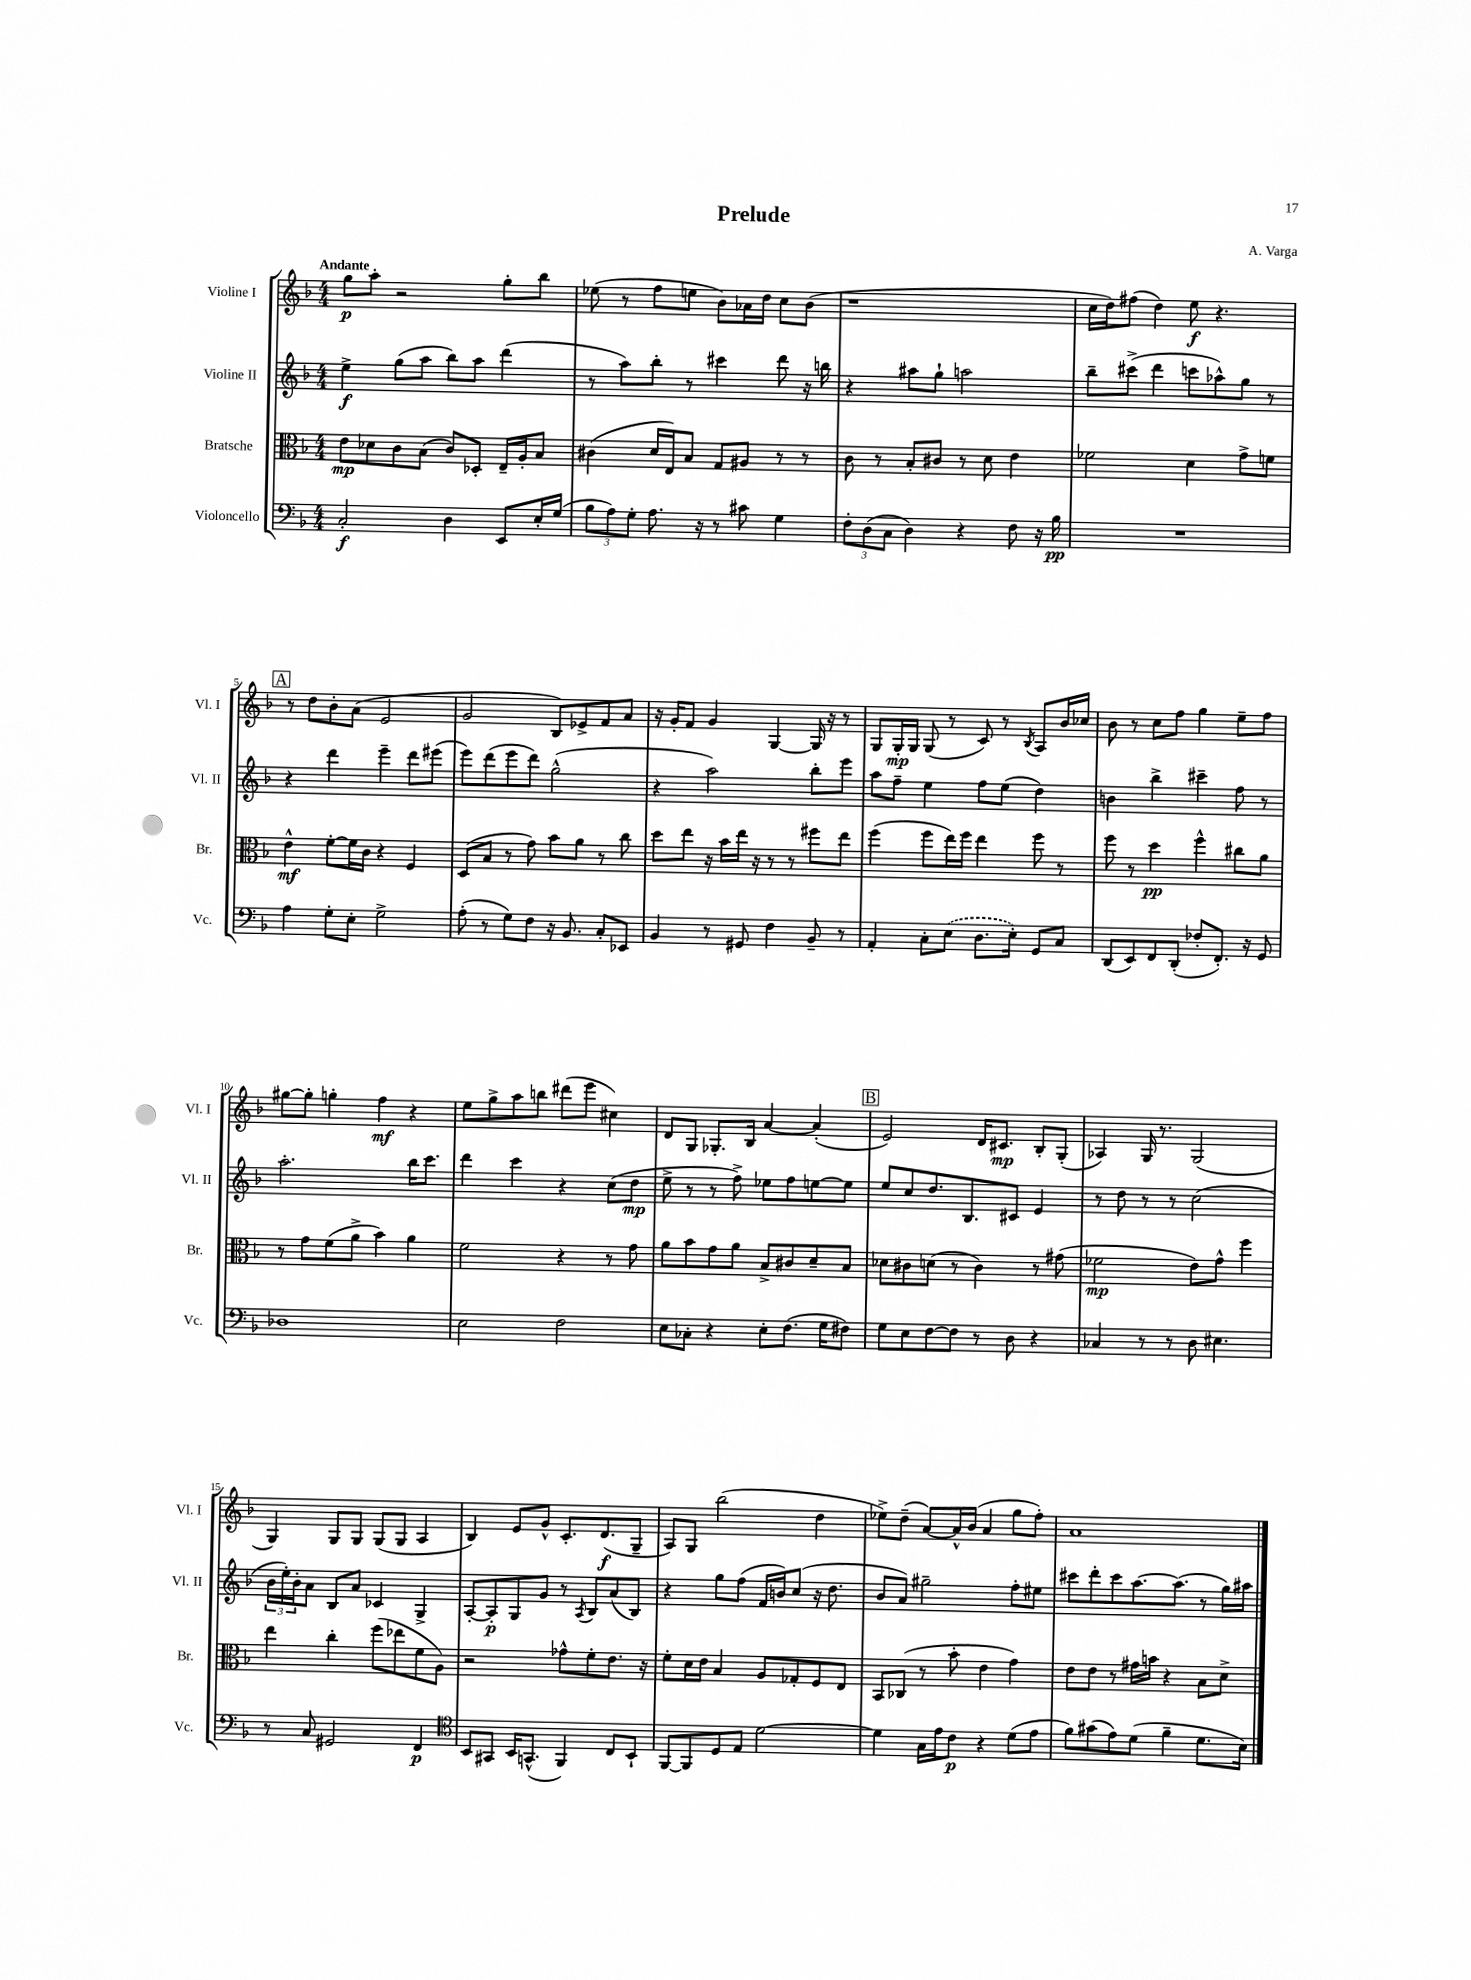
\header { title = "Prelude" composer = "A. Varga" }
<<
\new StaffGroup <<
\new Staff = "s0" \with { instrumentName = "Violine I" shortInstrumentName = "Vl. I" } {
    \clef treble \key f \major \numericTimeSignature \time 4/4 \tempo "Andante"
    g''8\p a''8-. r2 g''8-. bes''8 |
    ees''8( r8 f''8 e''8 bes'8) aes'16 d''16 c''8 bes'8( |
    r1 |
    c''16 d''16) fis''8( d''4) e''8\f r4. |
    \mark \markup { \box "A" } r8 d''8 bes'8-. a'8( e'2 |
    g'2 bes8) ees'8-> f'8 a'8 |
    r16 g'16-. f'8 g'4 g4~ g16 r16 r8 |
    g8 g16-.\mp g16 g8( r8 c'8) r8 \acciaccatura { bes8 } a8 bes'16 ces''16 |
    bes'8 r8 c''8 f''8 g''4 e''8-- f''8 |
    gis''8~ gis''8-. g''4-. f''4\mf r4 |
    e''8 g''8-> a''8 b''8 dis'''8( e'''8 cis''4) |
    d'8 g8 ges8.-. bes16 a'4~ a'4-.( |
    \mark \markup { \box "B" } e'2) d'16 cis'8.\mp bes8-. g8-.( |
    aes4) g16 r8. g2( |
    g4) g8 g8 g8( g8 a4 |
    bes4) e'8 g'8-^ c'8.-. d'8.\f( g8-- |
    a8) g8 bes''2( d''4 |
    ees''8->) d''8--( a'8~) a'16-^ bes'16( a'4 g''8 f''8-.) |
    a'1 \bar "|." |
}
\new Staff = "s1" \with { instrumentName = "Violine II" shortInstrumentName = "Vl. II" } {
    \clef treble \key f \major \numericTimeSignature \time 4/4
    e''4->\f g''8( a''8 bes''8) a''8 d'''4( |
    r8 a''8) bes''8-. r8 cis'''4 d'''8 r16 b''16 |
    r4 ais''8 g''8-! a''2 |
    bes''8-- cis'''8->( d'''4 c'''8 aes''8-^) g''8 r8 |
    \mark \markup { \box "A" } r4 d'''4 e'''4-- d'''8 eis'''8( |
    e'''8) d'''8( e'''8 d'''8) g''2-^( |
    r4 a''2) bes''8-. e'''8 |
    a''8 f''8-- e''4 f''8 e''8( d''4) |
    b'4 bes''4-> cis'''4-- f''8 r8 |
    a''2.-. bes''16 c'''8. |
    d'''4 c'''4 r4 c''8( d''8\mp |
    e''8-> r8 r8 f''8->) ees''8 f''8 e''8~ e''8 |
    \mark \markup { \box "B" } e''8 c''8 d''8. bes8. cis'8 e'4 |
    r8 d''8 r8 r8 c''2( |
    \tuplet 3/2 { bes'16 e''16-.) bes'16-. } a'8 bes8 a'8 ces'4 g4-> |
    a8~-. a8-.\p g8 g'8 r8 \acciaccatura { a8 } bes8 a'8( bes8) |
    r4 g''8 f''8( f'16 b'16) c''8( r16 d''8. |
    bes'8 a'8) gis''2-- f''8-. eis''8 |
    cis'''8 d'''8-. cis'''8 a''8.~ a''8.( r8 g''16) ais''16 \bar "|." |
}
\new Staff = "s2" \with { instrumentName = "Bratsche" shortInstrumentName = "Br." } {
    \clef alto \key f \major \numericTimeSignature \time 4/4
    e'8\mp des'8 c'8 bes8( c'8) des8-. e16-- a16-. bes8 |
    cis'4( d'16 e16) bes8 g8 ais8 r8 r8 |
    c'8 r8 bes8-. cis'8 r8 d'8 e'4 |
    fes'2 d'4 g'8-> f'8 |
    \mark \markup { \box "A" } e'4-^\mf f'8~-. f'16 c'16 r4 f4 |
    d8( bes8 r8 g'8) bes'8 a'8 r8 c''8 |
    d''8 e''8 r16 bes'16 e''16 r16 r8 r8 fis''8 e''8 |
    f''4( f''8 e''16) f''16 e''4 f''8 r8 |
    f''8 r8 d''4\pp f''4-^ cis''8 a'8 |
    r8 g'8 f'8( a'8-> bes'4) a'4 |
    f'2 r4 r8 g'8 |
    a'8 bes'8 g'8 a'8 bes8-> cis'8 d'8-- bes8 |
    \mark \markup { \box "B" } des'8 cis'8 d'8( r8 cis'4) r8 gis'8( |
    fes'2\mp e'8) g'8-^ f''4 |
    e''4 c''4-. f''8( ees''8 f'8 a8) |
    r2 ges'8-^ f'8-. e'8. r16 |
    f'8-. d'16 e'16 bes4 a8 ges8-. f8 e8 |
    bes,8 ces8( r8 bes'8-. e'4 g'4) |
    e'8 e'8 r8 gis'16 b'16 r4 bes8 d'8-> \bar "|." |
}
\new Staff = "s3" \with { instrumentName = "Violoncello" shortInstrumentName = "Vc." } {
    \clef bass \key f \major \numericTimeSignature \time 4/4
    c2-.\f d4 e,8 e16-. g16( |
    \tuplet 3/2 { bes8 a8) g8-. } a8. r16 r8 cis'8 g4 |
    \tuplet 3/2 { f8-. d8( c8 } d4) r4 f8 r16 bes16\pp |
    R1 |
    \mark \markup { \box "A" } a4 g8-. e8-. g2-> |
    a8-.( r8 g8) f8 r16 bes,8. c8-. ees,8 |
    bes,4 r8 gis,8 f4 bes,8-- r8 |
    a,4-. c8-. \once \slurDashed e8( d8. e16-.) g,8 c8 |
    d,8( e,8) f,8 d,8-.( fes8-. f,8.-.) r16 g,8 |
    des1 |
    e2 f2 |
    e8 ces8-. r4 e8-. f8.( g16 fis8) |
    \mark \markup { \box "B" } g8 e8 f8~ f8 r8 d8 r4 |
    ces4 r8 r8 d8 eis4. |
    r8 c8 gis,2 f,4\p |
    \clef tenor bes,8 gis,8 bes,16 g,8.-^( f,4) c8 bes,8-! |
    f,8~ f,8 d8 e8 d'2~ |
    d'4 g16 e'16 c'8\p r4 d'8( e'8 |
    f'8) gis'8( e'8) d'8( f'4-- d'8. bes16) \bar "|." |
}
>>
>>
